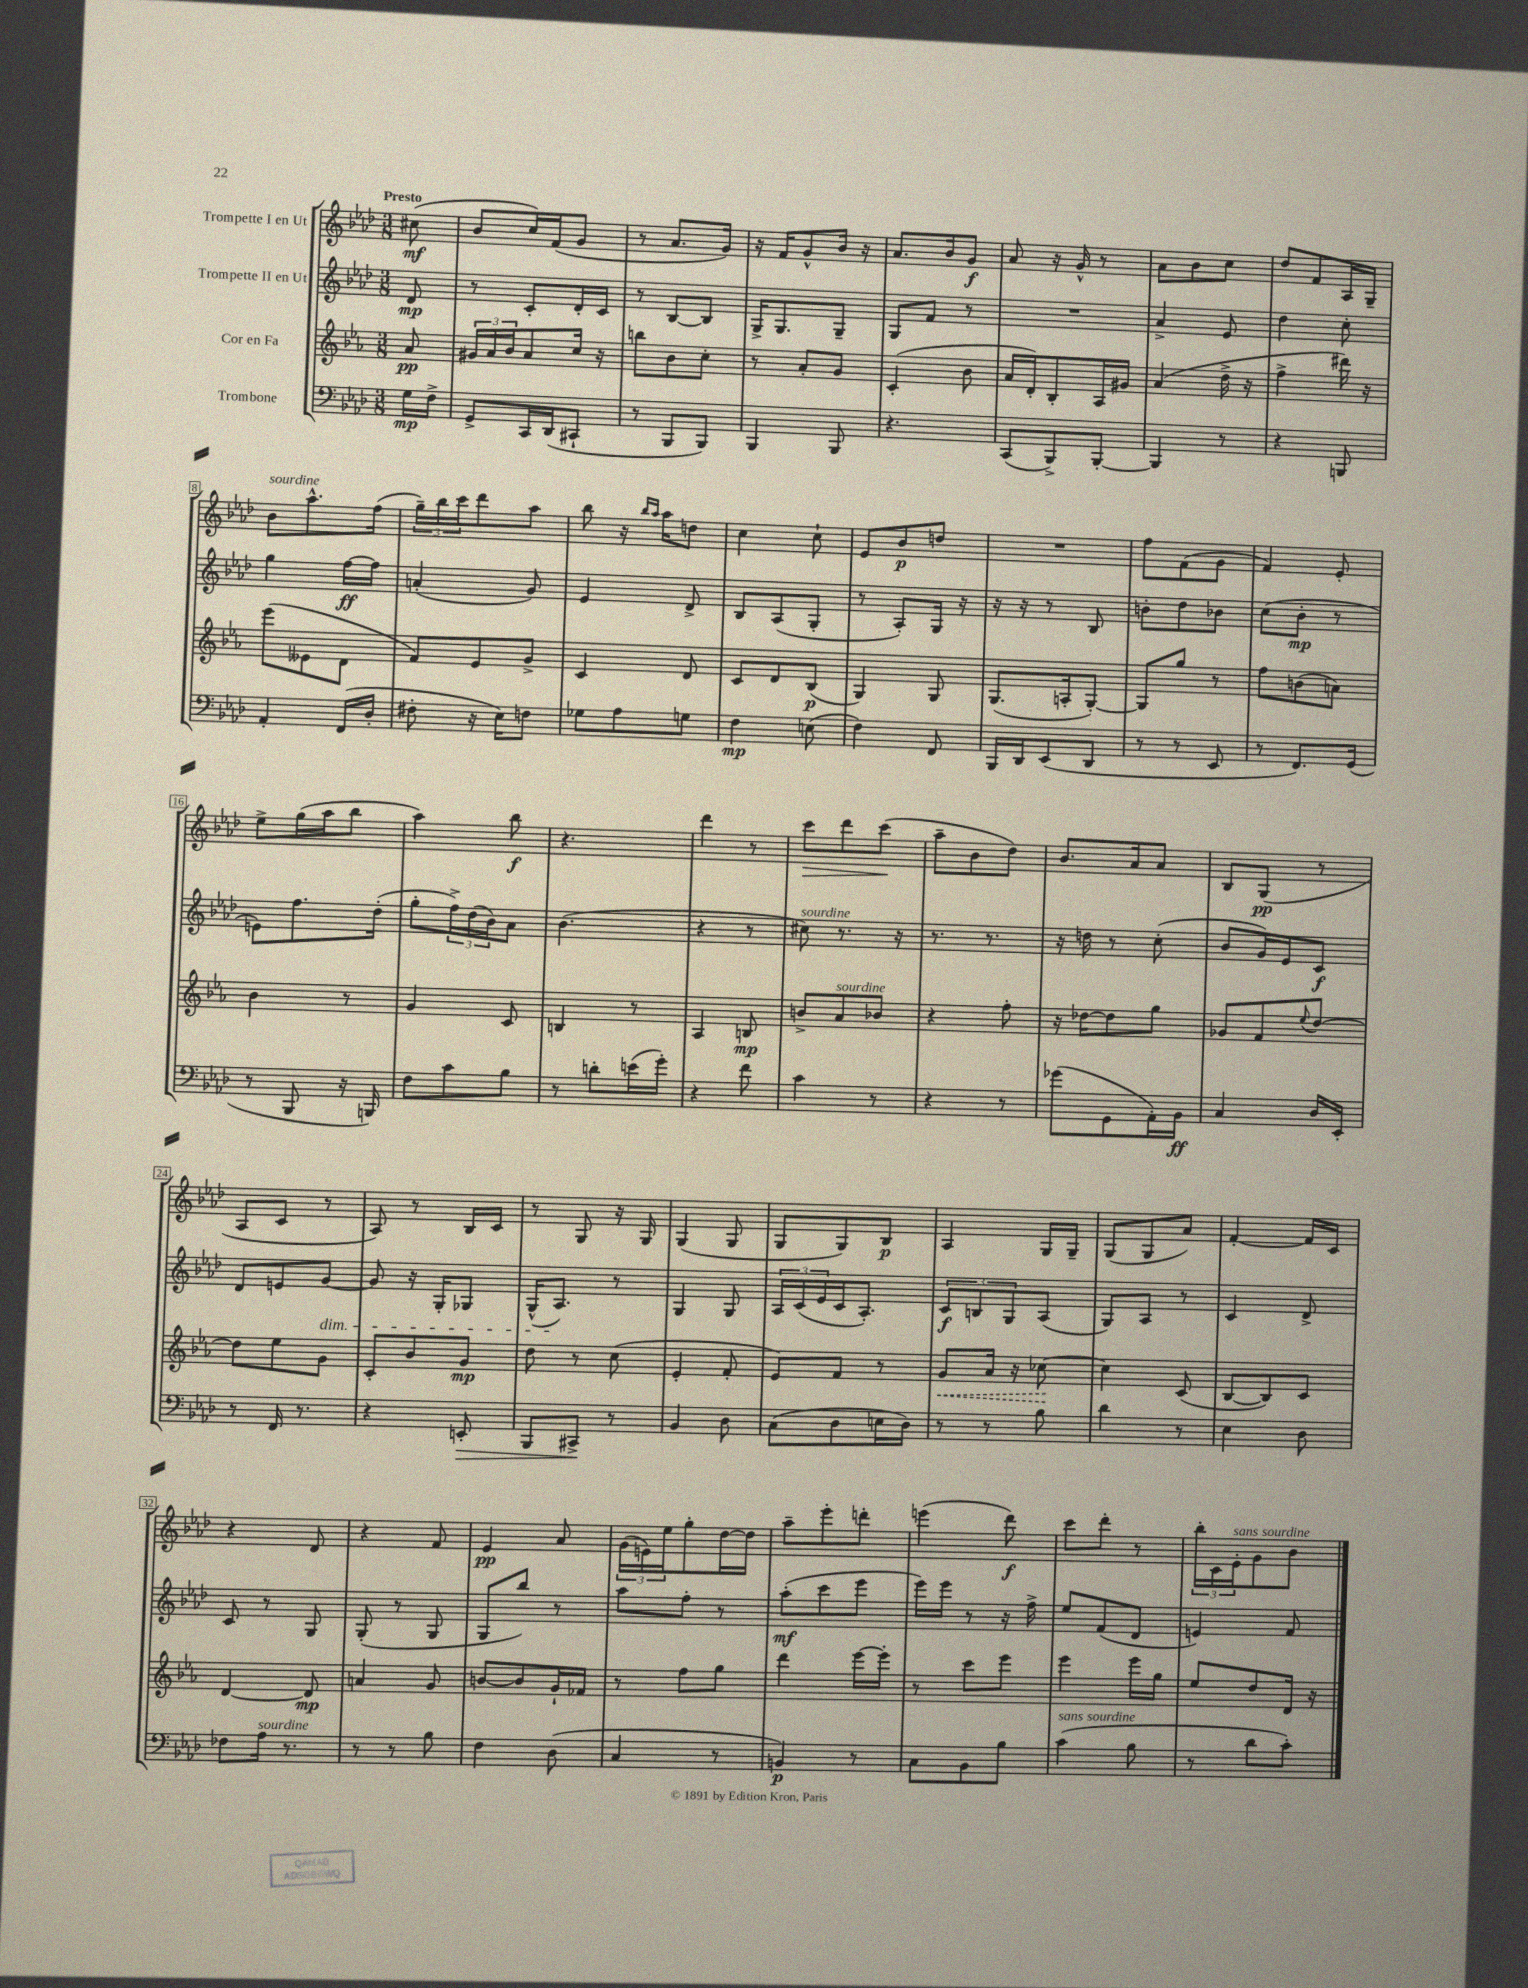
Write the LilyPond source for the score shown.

<<
\new StaffGroup <<
\new Staff = "s0" \with { instrumentName = "Trompette I en Ut" } {
    \clef treble \key aes \major \numericTimeSignature \time 3/8 \partial 8 \tempo "Presto"
    cis''8\mf( |
    bes'8 c''16) f'16( g'8 |
    r8 aes'8. g'16) |
    r16 f'16 g'8-^ bes'16 r16 |
    aes'8. bes'16 g'8\f |
    aes'8 r16 g'16-^ r8 |
    aes'8 bes'8 c''8 |
    des''8 f'8 aes16 g16-- |
    bes'8^\markup { \italic "sourdine" } aes''8.-^ f''16( |
    \tuplet 3/2 { g''16--) bes''16 c'''16 } des'''8 aes''8 |
    bes''8 r16 \grace { bes''16 aes''16 } aes''16 d''8 |
    c''4 c''8-! |
    ees'8 bes'8\p d''8 |
    R4. |
    f''8 f'8( g'8 |
    f'4) ees'8-. |
    ees''8-> g''16( aes''16 bes''8 |
    aes''4) bes''8\f |
    r4. |
    des'''4 r8 |
    c'''8\> des'''8 c'''8\!( |
    aes''8-- bes'8 des''8) |
    bes'8. aes'16 aes'8 |
    bes8 g8\pp( r8 |
    aes8 c'8 r8 |
    aes8) r8 bes16 c'16 |
    r8 g8 r16 g16 |
    g4( g8 |
    g8 g8) bes8\p |
    aes4 g16 g16-- |
    g8( g8 aes'8) |
    f'4~-. f'16 c'16 |
    r4 des'8 |
    r4 f'8 |
    ees'4\pp aes'8 |
    \tuplet 3/2 { g'16( e'16) ees''16 } g''8-. des''16~ des''16 |
    aes''8-- ees'''8-. d'''8-. |
    e'''4( des'''8\f) |
    c'''8 des'''8-. r8 |
    \tuplet 3/2 { bes''16-. c'16 ees'16-.^\markup { \italic "sans sourdine" } } g'8 bes'8 \bar "|." |
}
\new Staff = "s1" \with { instrumentName = "Trompette II en Ut" } {
    \clef treble \key aes \major \numericTimeSignature \time 3/8 \partial 8
    des'8\mp |
    r8 c'8-. des'16-. c'16 |
    r8 bes8~ bes8 |
    g16-> g8. g8-- |
    g8 f'8 r8 |
    R4. |
    aes'4-> ees'8 |
    des''4 c''8-. |
    g''4 f''16~\ff f''16 |
    a'4-.( g'8) |
    ees'4 des'8-> |
    bes8 aes8( g8-. |
    r8 aes8-.) g16 r16 |
    r16 r16 r8 bes8 |
    b'8-. des''8 bes'8 |
    c''8( bes'8-.\mp r8 |
    e'8) f''8. des''16-.( |
    g''8-. \tuplet 3/2 { f''16->) des''16( bes'16) } aes'8 |
    bes'4.( |
    r4 r8 |
    cis''8^\markup { \italic "sourdine" }) r8. r16 |
    r8. r8. |
    r16 d''16 r8 c''8-.( |
    bes'8 g'16) ees'16 c'8\f |
    des'8 e'8 g'8~\dim |
    g'8 r16 g16-. ges8 |
    g16-^( aes8.\!) r8 |
    g4 g8 |
    \tuplet 3/2 { aes16 c'16( ees'16 } c'16 aes8.-.) |
    \tuplet 3/2 { c'8\f b8 g8 } aes8( |
    g8) aes8 r8 |
    c'4 des'8-> |
    c'8 r8 g8 |
    g8-.( r8 g8 |
    g8 bes''8) r8 |
    aes''8 f''8-. r8 |
    aes''8-.\mf( c'''8 ees'''8 |
    ees'''16) ees'''16 r8 r16 f''16-> |
    ees''8 f'8( des'8 |
    e'4) f'8 \bar "|." |
}
\new Staff = "s2" \with { instrumentName = "Cor en Fa" } {
    \clef treble \key ees \major \numericTimeSignature \time 3/8 \partial 8
    aes'8\pp |
    \tuplet 3/2 { gis'16 aes'16 bes'16 } aes'8 c''16 r16 |
    b''8 bes'8 c''8-. |
    r8 aes'8-. g'8 |
    c'4-.( bes'8 |
    aes'16 d'16-.) bes8-. aes16 gis'16 |
    aes'4( d''16-> r16 |
    f''4-> dis'''16) r16 |
    ees'''8( eeses'8 d'8 |
    f'8) ees'8 g'8-> |
    c'4 d'8 |
    c'8 d'8 bes8\p( |
    g4) g8 |
    g8.( a16-. g8~-.) |
    g8 g''8 r8 |
    f''8 b'8( a'8) |
    bes'4 r8 |
    g'4 c'8 |
    b4 r8 |
    aes4 b8\mp |
    b'8-> aes'8^\markup { \italic "sourdine" } bes'8 |
    r4 f''8-. |
    r16 des''16~ des''8 g''8 |
    ges'8 f'8 \appoggiatura { ees''8 } d''8~ |
    d''8 ees''8 g'8 |
    c'8-. bes'8 g'8\mp |
    d''8 r8 c''8( |
    ees'4-. f'8-. |
    ees'8) f'8 r8 |
    \once \override Hairpin.style = #'dashed-line g'8\< aes'16 r16 ces''8~\! |
    ces''4 c'8( |
    bes8~ bes8) c'8 |
    d'4~ d'8\mp |
    a'4 g'8 |
    b'8~ b'8 g'16-! fes'16 |
    r8 f''8 g''8 |
    d'''4 ees'''16~ ees'''16-. |
    r8 c'''8 ees'''8 |
    ees'''4 ees'''16 g''16 |
    ees''8 d''8 d'16 r16 \bar "|." |
}
\new Staff = "s3" \with { instrumentName = "Trombone" } {
    \clef bass \key aes \major \numericTimeSignature \time 3/8 \partial 8
    g16\mp f16-> |
    g,8-> c,16 des,16( cis,8-! |
    r8 bes,,8 bes,,8) |
    bes,,4 bes,,8 |
    r4. |
    c,8( bes,,8->) bes,,8~-. |
    bes,,4 r8 |
    r4 b,,8 |
    aes,4-. f,16( des16-. |
    fis8-. r16 ees16) f8 |
    ges8 aes8 g8 |
    f4\mp e8( |
    f4) f,8 |
    bes,,16 des,16 ees,8( des,8 |
    r8 r8 ees,8 |
    r8 f,8.) g,16( |
    r8 bes,,8 r16 b,,16) |
    f8 c'8 bes8 |
    r8 d'8-. e'16( g'16-.) |
    r4 f'8 |
    c'4 r8 |
    r4 r8 |
    ges'8( g,8 aes,16-.) bes,16\ff |
    c4 des16 ees,16-. |
    r8 f,16 r8. |
    r4 e,8-.\> |
    bes,,8 cis,8->\! r8 |
    bes,4 des8 |
    c8( des8 e16 des16) |
    r8 r8 bes8 |
    des'4 r8 |
    ees4 des8 |
    fes8 aes16^\markup { \italic "sourdine" } r8. |
    r8 r8 bes8 |
    f4 des8( |
    c4 r8 |
    b,4\p) r8 |
    c8 bes,8 bes8 |
    c'4^\markup { \italic "sans sourdine" }( bes8 |
    r8 des'8 c'8-.) \bar "|." |
}
>>
>>
\layout { \context { \Score \override BarNumber.stencil = #(make-stencil-boxer 0.1 0.3 ly:text-interface::print) } }
